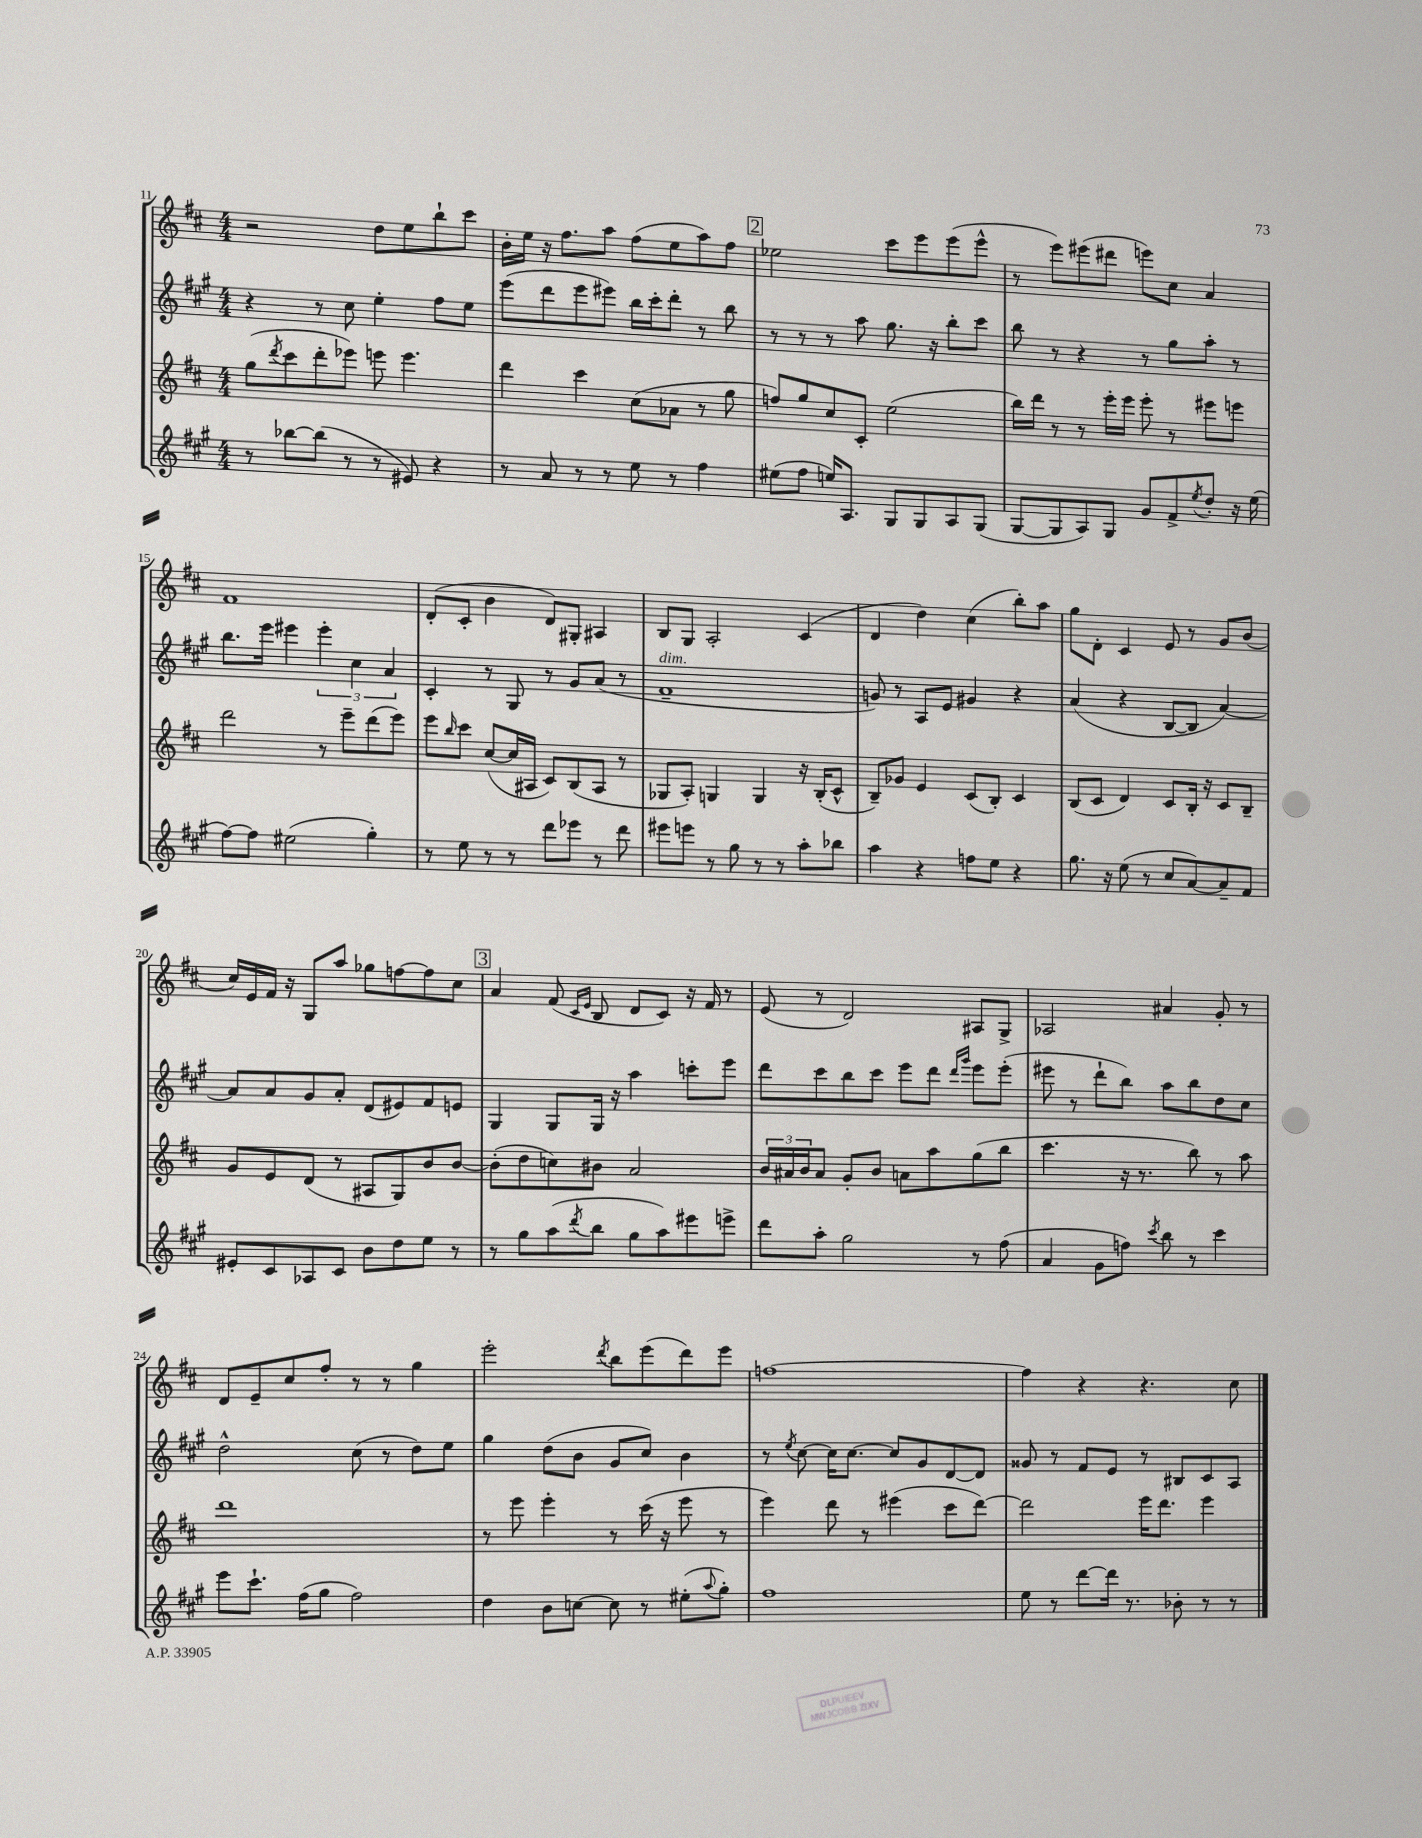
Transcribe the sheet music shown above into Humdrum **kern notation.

**kern	**kern	**kern	**kern
*part4	*part3	*part2	*part1
*staff4	*staff3	*staff2	*staff1
*clefG2	*clefG2	*clefG2	*clefG2
*k[f#c#g#]	*k[f#c#]	*k[f#c#g#]	*k[f#c#]
*M4/4	*M4/4	*M4/4	*M4/4
=11	=11	=11	=11
8r	(8gg\L	4r	2r
.	8qddd/	.	.
[8bb-X\L	8ccc#\	.	.
(8bb-\J]	8ddd'\	8r	.
8r	8eee-X\J)	8cc#\	.
8r	8eeen\	4ee'\	8dd\L
8e#X/)	4.eee\	.	8ee\
4r	.	8ff#\L	8bb`\
.	.	8ee\J	8ccc#\J
=12	=12	=12	=12
8r	4ddd\	(8eee\L	16b'\LL
.	.	.	16ee\JJ
8a/	.	8ddd\	16r
.	.	.	8.ff#\L
8r	4ccc#\	8eee\	.
8r	.	8eee#X\J)	8aa\J
8ee\	(8cc#\L	16bb\LL	(8ff#\L
.	.	16ccc#'\J	.
8r	8a-X\J	8ddd'\J	8ee\
4ff#\	8r	8r	8aa\)
.	8gg\	8bb\	8ff#\J
!!LO:REH:place=s1:t=2
=13	=13	=13	=13
(8ee#X\L	8ffn/L)	8r	2ee-X\
8ff#\J	8gg/	8r	.
16een/KL)	8cc#/	8r	.
8.A/J	.	.	.
.	8c#'/J	8aa\	.
8G#/L	(2ee\	8.gg#\	8ccc#\L
8G#/	.	.	8eee\
.	.	16r	.
8A/	.	8bb'\L	(8eee\
(8G#/J	.	8ccc#\J	8eee^^\J
=14	=14	=14	=14
[8G#/L	16bb\LL)	8bb\	8r
.	16ddd\JJ	.	.
8G#/]	8r	8r	8eee\L)
8A/)	8r	4r	(8eee#X\
8G#/J	16eee'\LL	.	8ddd#X\J
.	16eee\JJ	.	.
8g#/L	8eee'\	8r	8eeen\L)
8f#^/	8r	8gg#\L	8cc#\J
8qee/	.	.	.
8dd'/J	8eee#X\L	8aa'\J	4a/
16r	8eeen\J	8r	.
(16ee\	.	.	.
!!LO:LB:g=z
=15	=15	=15	=15
[8ff#\L)	2ddd\	8.bb\L	1f#
8ff#\J]	.	.	.
.	.	16eee\Jk	.
(2ee#X\	.	4eee#X\	.
.	8r	6eee#'\	.
.	8eee~\L	.	.
.	.	6cc#\	.
4gg#'\)	(8ddd\	.	.
.	.	6a/	.
.	8eee\J)	.	.
=16	=16	=16	=16
8r	8eee\L	4c#'/	(8d'/L
.	16qqbb/	.	.
8ee\	8ccc#\J	.	8c#'/J
8r	([8cc#/L	8r	4b\
8r	16cc#/L]	8G#/	.
.	16A#X/JJ	.	.
8ddd\L	8c#/L)	8r	8d/L)
8eee-X\J	(8B/	8g#/L	8G#X'/J
8r	8A#/J	(8a/J	4A#X/
8ddd\	8r	8r	.
=17	=17	=17	=17
!	!	!LO:TX:a:i:t=dim.	!
8eee#X\L	8G-X/L	1f#~	8B/L
8eeen\J	8A'/J)	.	8G/J
8r	4Gn/	.	2A'/
8gg#\	.	.	.
8r	4G/	.	.
8r	.	.	.
8aa'\L	16r	.	(4c#/
.	(16B'/KL	.	.
8bb-X\J	8c#^^/J	.	.
=18	=18	=18	=18
4aa\	8B~/L)	8gn/)	4d/
.	8g-X/J	8r	.
4r	4e/	8A/L	4dd\)
.	.	8e/J	.
8ffn\L	(8c#/L	4g#X/	(4cc#\
8ee\J	8B'/J)	.	.
4r	4c#/	4r	8bb'\L)
.	.	.	8aa\J
=19	=19	=19	=19
8.gg#\	(8B/L	(4a/	8gg\L
.	8c#/J	.	8d'\J
16r	.	.	.
(8ee\	4d/)	4r	4c#/
8r	.	.	.
8cc#/L	8c#/L	[8B/L	8e/
[8a/)	16B'/Jk	8B/J]	8r
.	16r	.	.
8a~/]	8c#/L	[4a/)	8g/L
8f#/J	8B~/J	.	(8b/J
!!LO:LB:g=z
=20	=20	=20	=20
8e#X'/L	8g/L	8a/L]	16cc#/LL)
.	.	.	16e/
8c#/	8e/	8a/	16f#/JJ
.	.	.	16r
8A-X/	(8d/J	8g#/	8G/L
8c#/J	8r	8a'/J	8aa/J
8b\L	8A#X/L	(8d/L	8gg-X\L
8dd\	8G/)	8e#X/)	[8ffn\
8ee\J	8b/	8f#/	8ff\]
8r	[8b/J	8en/J	8cc#\J
!!LO:REH:place=s1:t=3
=21	=21	=21	=21
8r	(8b'\L]	4G#/	4a/
8gg#\L	8dd\	.	.
(8aa\	8ccn\)	8G#/L	(8f#/
.	.	.	16qqc#/LL
8qddd/	.	.	16qqe/JJ
8bb\J	8b#X\J	16G#/Jk	8B/
.	.	16r	.
8gg#\L	2a/	4aa\	8d/L
8aa\)	.	.	8c#/J)
8eee#X\	.	8cccn'\L	16r
.	.	.	16f#/
8eeen^\J	.	8eee\J	8r
=22	=22	=22	=22
8ddd\L	24b/LL	8ddd\L	(8e/
.	24a#X/	.	.
.	24b/J	.	.
8aa'\J	8a#/J	8ccc#\	8r
2gg#\	8g'/L	8bb\	2d/)
.	8b/J	8ccc#\J	.
.	8an\L	8eee\L	.
.	8aa\	8ddd\J	.
.	.	16qqddd/LL	.
.	.	16qqggg#/JJ	.
8r	(8gg\	8eee\L	8A#X/L
(8ff#\	8bb\J	(8eee'\J	8G^/J
=23	=23	=23	=23
4a/	4.ccc#\	8eee#X\	2A-X/
.	.	8r	.
8g#\L	.	8ddd`\L	.
8ffn\J)	16r	8bb\J)	.
.	8.r	.	.
8qccc#/	.	.	.
8bb\	.	8aa\L	4a#X/
8r	8bb\)	8bb\	.
4ccc#\	8r	8dd\	8g'/
.	8aa\	8cc#\J	8r
!!LO:LB:g=z
=24	=24	=24	=24
8eee\L	1ddd	2dd^^\	8d/L
8.ccc#`\J	.	.	8e~/
.	.	.	8cc#/
(16ff#\KL	.	.	.
8gg#\J	.	.	8ff#'/J
2ff#\)	.	(8cc#\	8r
.	.	8r	8r
.	.	8dd\L)	4gg\
.	.	8ee\J	.
=25	=25	=25	=25
4dd\	8r	4gg#\	2eee'\
.	8eee\	.	.
8b\L	4eee'\	(8dd\L	.
[8ccn\J	.	8b\J	.
.	.	.	8qddd/
8cc\]	8r	8g#/L	8bb\L
8r	(16ccc#\	8cc#/J)	(8eee\
.	16r	.	.
(8ee#X'\L	8eee\	4b\	8ddd\)
8qqaa/	.	.	.
8gg#'\J)	8r	.	8eee\J
=26	=26	=26	=26
1ff#	4eee\)	8r	[1ffn
.	.	8qee/	.
.	.	[8cc#\	.
.	8ddd\	16cc#\KL]	.
.	.	[8.cc#\J	.
.	8r	.	.
.	(4eee#X\	8cc#/L]	.
.	.	8g#/	.
.	8ccc#\L	[8d/	.
.	[8ddd\J)	8d/J]	.
=27	=27	=27	=27
8ee\	2ddd\]	8g##X/	4ff\]
8r	.	8r	.
[8ddd\L	.	8f#/L	4r
16ddd\Jk]	.	8e/J	.
8.r	.	.	.
.	16eee\KL	8r	4.r
.	8.ddd\J	.	.
8b-X'\	.	8B#X/L	.
8r	4eee\	8c#/	.
8r	.	8A/J	8cc#\
==	==	==	==
*-	*-	*-	*-
